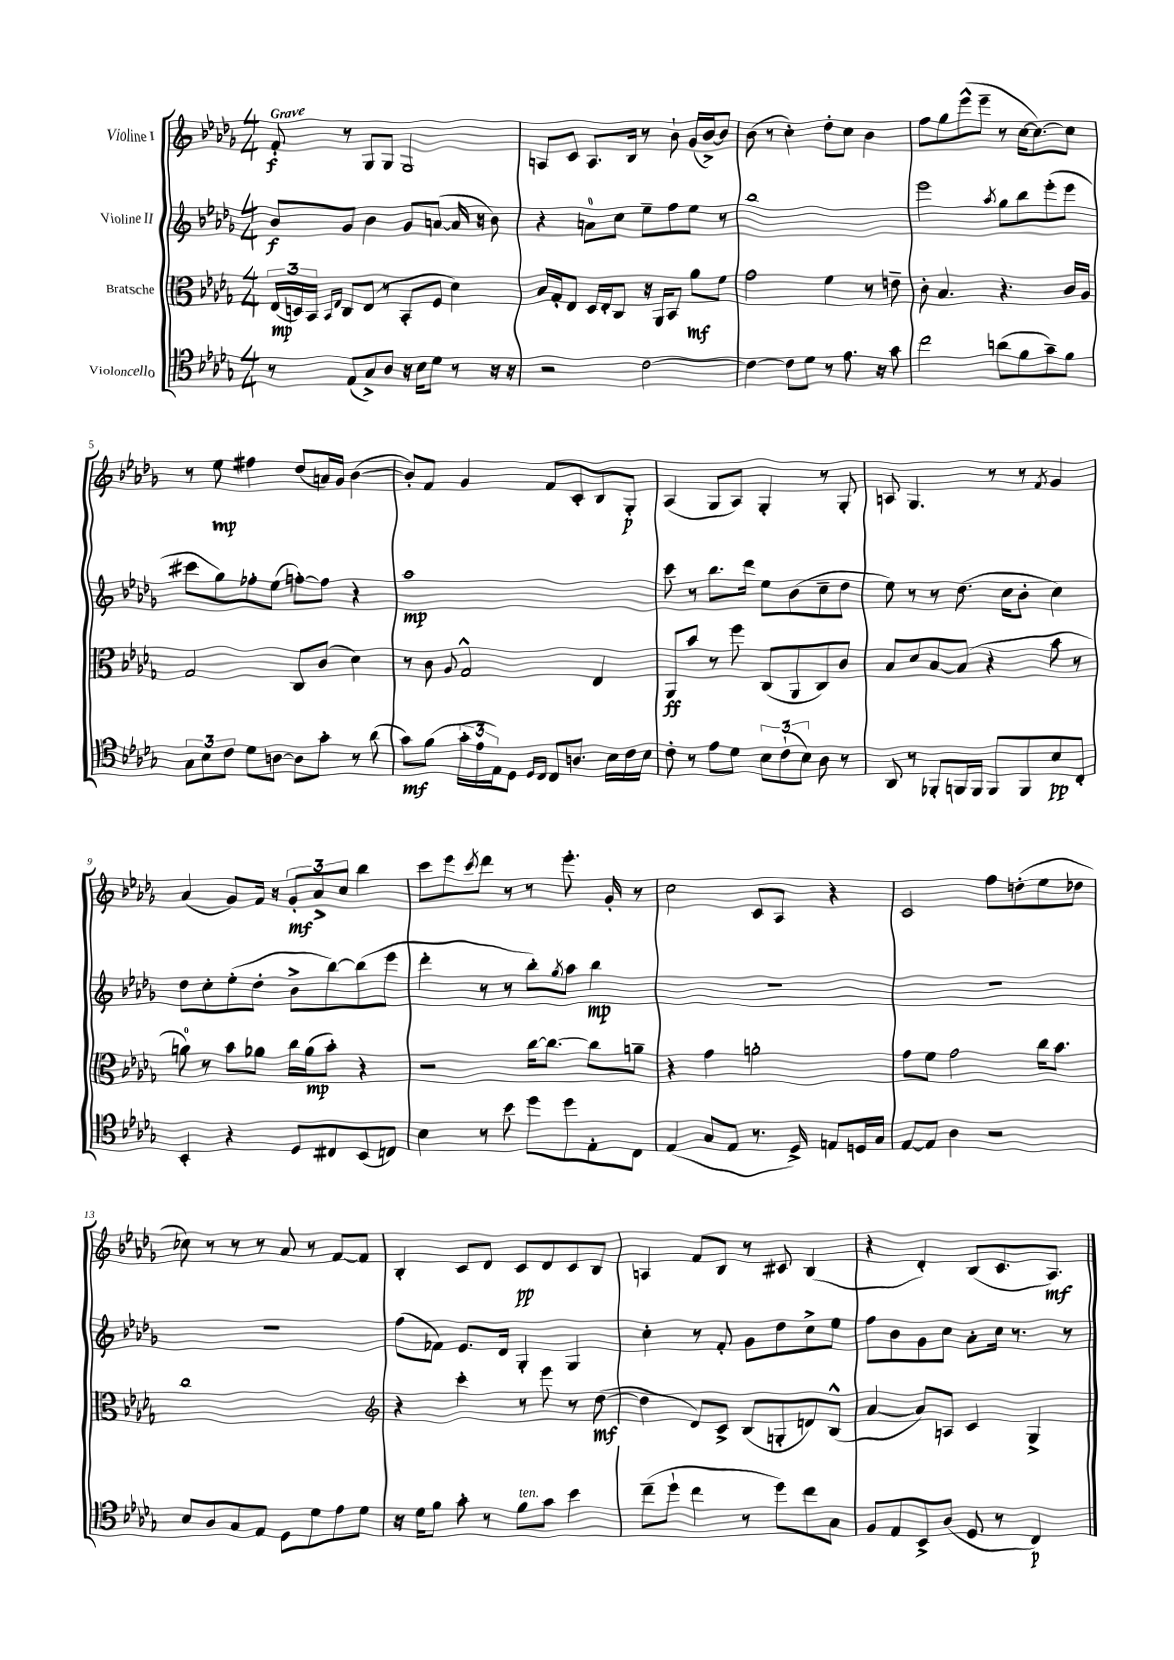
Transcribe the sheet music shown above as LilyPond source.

<<
\new StaffGroup <<
\new Staff = "s0" \with { instrumentName = "Violine I" } {
    \clef treble \key des \major \numericTimeSignature \time 4/4 \tempo "Grave"
    f'8-.\f r8 ges8 ges8 ges2 |
    a8 c'8 a8. bes16 r8 bes'8-! ges'16( bes'16~->) bes'8 |
    bes'8( r8 c''4-.) des''8-. c''8 bes'4 |
    f''8 ges''8 ees'''8-^( ees'''8-- r8 c''16~ c''8.~) c''8 |
    r8 ees''8\mp fis''4 des''8( a'16) ges'16 bes'4~( |
    bes'8-.) f'8 ges'4 f'8 c'8-. bes8 ges8-.\p |
    aes4( ges8 aes8) ges4-. r8 ges8-. |
    a8 ges4. r8 r8 \acciaccatura { f'8 } ges'4 |
    aes'4( ges'8) f'16 r16 \tuplet 3/2 { ges'8-.\mf aes'8-> c''8 } bes''4 |
    c'''8 ees'''8 \acciaccatura { c'''8 } des'''8 r8 r8 ees'''8.-. ges'16-. r8 |
    c''2 c'8 aes8 r4 |
    c'2 f''8 d''8-.( ees''8 des''8 |
    ces''8) r8 r8 r8 aes'8 r8 f'8~ f'8 |
    bes4-. c'8 des'8 c'8\pp des'8 c'8 bes8 |
    a4 f'8 bes8 r8 cis'8 bes4( |
    r4 des'4-.) bes8( c'8. aes8.\mf) \bar "|." |
}
\new Staff = "s1" \with { instrumentName = "Violine II" } {
    \clef treble \key des \major \numericTimeSignature \time 4/4
    bes'8\f ges'8 bes'4 ges'8 a'8~( a'16 r16 bes'8) |
    r4 a'8-0 c''8 ees''8-- f''8 ees''8 r8 |
    bes''1 |
    ees'''2 \acciaccatura { aes''8 } ges''8 bes''8 ees'''8-.( ees'''8 |
    cis'''8 ges''8) fes''8-. ees''8( f''8~-.) f''8 r4 |
    aes''1\mp |
    c'''8 r8 bes''8. des'''16 ees''8 bes'8( c''8-- des''8 |
    ees''8) r8 r8 des''8.( c''16 bes'8-. c''4) |
    des''8 c''8-. ees''8-.( des''8-. bes'8-> bes''8~) bes''8( ees'''8 |
    des'''4-. r8 r8 bes''8-.) \acciaccatura { ges''8 } aes''8 bes''4\mp |
    R1 |
    R1 |
    R1 |
    f''8( fes'8) ees'8. des'16 ges4-. ges4 |
    c''4-. r8 f'8-. ges'8 des''8 c''8-> ees''8 |
    f''8 bes'8 ges'8 c''8 aes'8-. c''16 r8. r8 \bar "|." |
}
\new Staff = "s2" \with { instrumentName = "Bratsche" } {
    \clef alto \key des \major \numericTimeSignature \time 4/4
    \tuplet 3/2 { ees16\mp( d16) bes,16 } \grace { bes,16 ees16 } c8 ees8( r8 bes,8-. f8 des'4) |
    bes16 ges16-. ees8 des16 ees16-. c8 r16 aes,16 bes,8 aes'8\mf f'8 |
    ges'2 f'4 r8 e'8-- |
    c'8-. bes4. r4. c'16 aes16 |
    ges2 c8 c'8( des'4) |
    r8 c'8 \appoggiatura { aes8 } ges2-^ ees4 |
    aes,8\ff bes'8 r8 f''8 c8( aes,8 c8) c'8 |
    bes8 des'8 bes8~ bes8( r4 bes'8 r8 |
    a'8-0) r8 bes'8 aes'8 c''16 aes'16\mp( bes'8-.) r4 |
    r2 c''16~ c''8.~ c''8 a'8-- |
    r4 ges'4 a'2-. |
    ges'8 f'8 ges'2 c''16 bes'8. |
    c''1 |
    \clef treble r4 c'''4-. r8 ees'''8 r8 des''8~\mf( |
    des''4 des'8) c'8-> bes8( g8-. d'8) bes8-^( |
    aes'4~ aes'8) a8 c'4 ges4-> \bar "|." |
}
\new Staff = "s3" \with { instrumentName = "Violoncello" } {
    \clef tenor \key des \major \numericTimeSignature \time 4/4
    r8 ees8( ges8->) aes8 r16 bes16 des'8 r8 r16 r16 |
    r2 c'2~ |
    c'4~ c'8 des'8 r8 ees'8. r16 ges'8 |
    c''2 a'8( f'8 ges'8--) f'8 |
    \tuplet 3/2 { ges8 bes8 c'8 } des'8 a8~ a8 ges'8-. r8 aes'8( |
    ges'8\mf) f'8( \tuplet 3/2 { ges'16-. ees'16 ees16) } des8 \grace { des16 c16 } c8 a8. bes16 c'16 bes16 |
    c'8-. r8 ees'8 des'8 \tuplet 3/2 { bes8 c'8-!( bes8) } aes8 r8 |
    aes,8 r8 fes,8-. f,16 f,16 f,8 f,8 bes8\pp c8-. |
    bes,4-. r4 des8 cis8 bes,8( c8) |
    bes4 r8 bes'8 des''8 des''8 ees8-. c8 |
    ees4( ges8 ees8 r8. des16->) e8 d16 ges16 |
    ees8~ ees8 aes4 r2 |
    bes8 aes8 ges8 ees8 des8 des'8 ees'8 des'8 |
    r16 des'16 f'8 ges'8-. r8 f'8^\markup { \italic "ten." } ges'8 bes'4 |
    c''8--( des''8-! c''4 r8 des''8) c''8 ges8 |
    f8 ees8 bes,8-> aes8( des8 r8 c4\p) \bar "|." |
}
>>
>>
